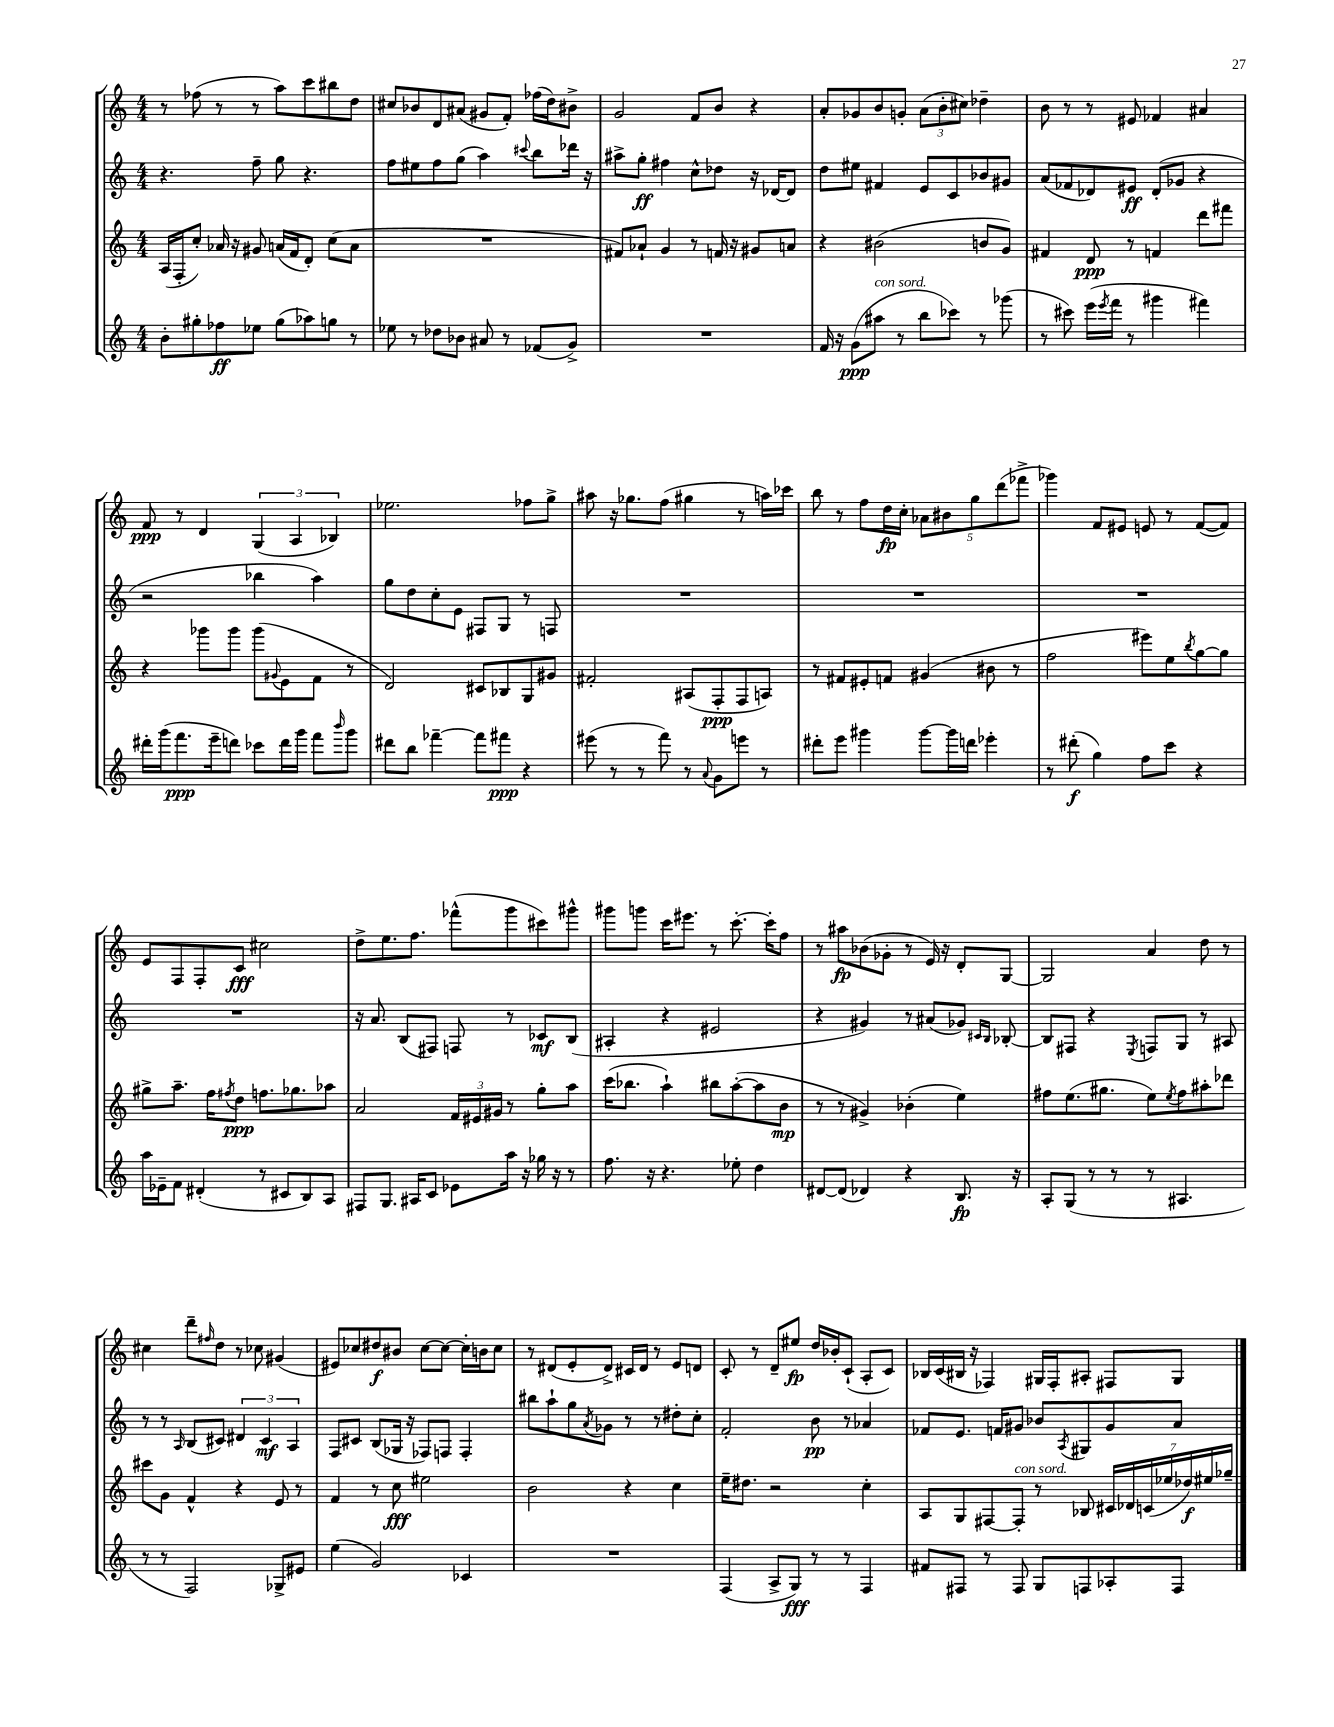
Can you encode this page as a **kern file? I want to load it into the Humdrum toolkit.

**kern	**kern	**kern	**kern
*staff4	*staff3	*staff2	*staff1
*clefG2	*clefG2	*clefG2	*clefG2
*k[]	*k[]	*k[]	*k[]
*M4/4	*M4/4	*M4/4	*M4/4
8b'	(16A	4.r	8r
.	16F'	.	.
8gg#'	8cc')	.	(8ff-
8ff-	16a-	.	8r
.	16r	.	.
8ee-	8g#	8ff~	8r
(8gg#	(16a	8gg	8aa)
.	16f	.	.
8aa-)	8d')	4.r	8ccc
8gg	(8cc	.	8bb#
8r	8a	.	8dd
=	=	=	=
8ee-	1r	8ff	8cc#
8r	.	8ee#	8b-
8dd-	.	8ff	8d
8b-	.	(8gg	(8a#
8a#	.	4aa)	8g#
8r	.	.	8f')
.	.	8qqccc#	.
(8f-	.	8bb	(16ff-
.	.	.	16dd)
8g^)	.	16ddd-	8b#^
.	.	16r	.
=	=	=	=
1r	8f#)	8aa#^	2g
.	8a-`	8gg'	.
.	4g	4ff#	.
.	8r	8cc^^	8f
.	16f	8dd-	8b
.	16r	.	.
.	8g#	16r	4r
.	.	[16d-	.
.	8a	8d-]	.
=	=	=	=
16f	4r	8dd	8a'
16r	.	.	.
(8g	.	8ee#	8g-
8aa#	(2b#	4f#	8b
8r	.	.	8g'
8bb	.	8e	(12a
.	.	.	12b'
8ccc-)	.	8c	.
.	.	.	12cc#)
8r	8b	8b-	4dd-~
(8ggg-	8g)	8g#	.
=	=	=	=
8r	4f#	(8a	8b
8ccc#)	.	8f-	8r
(16eee	8d	8d-)	8r
8qeee	.	.	.
16fff	.	.	.
8r	8r	8e#	8e#
4ggg#	4f	(8d-'	4f-
.	.	8g-	.
4fff#)	8ddd	4r	4a#
.	8fff#	.	.
=	=	=	=
16ddd#'	4r	2r	8f
(16ggg	.	.	.
8.fff	.	.	8r
.	8ggg-	.	4d
16eee~	.	.	.
8ddd)	8ggg-	.	.
8ccc-	(8ggg-	4bb-	(6G
.	8qqg#	.	.
16ddd	8e	.	.
.	.	.	6A
16ggg	.	.	.
8fff	8f	4aa)	.
.	.	.	6B-)
16qqbbb	.	.	.
8ggg	8r	.	.
=	=	=	=
8ddd#	2d)	8gg	2.ee-
8bb	.	8dd	.
[4fff-~	.	8cc'	.
.	.	8e	.
8fff-]	8c#	8F#	.
8fff#	8B-	8G	.
4r	8G	8r	8ff-
.	8g#	8F	8gg^
=	=	=	=
(8eee#	2f#'	1r	8aa#
8r	.	.	16r
.	.	.	8.gg-
8r	.	.	.
8fff)	.	.	(8ff
8r	(8A#	.	4gg#
8qqa	.	.	.
8g	8F'	.	.
8eee	8F	.	8r
8r	8A)	.	16aa)
.	.	.	16ccc-
=	=	=	=
8ddd#'	8r	1r	8bb
8eee	8f#	.	8r
4ggg#	8e#'	.	8ff
.	8f	.	16dd
.	.	.	16cc'
[8ggg#	(4g#	.	10a-
.	.	.	10b#
16ggg#]	.	.	.
16ddd	.	.	.
.	.	.	10gg
4eee-'	8b#	.	.
.	.	.	(10ddd
.	8r	.	.
.	.	.	10fff-^
=	=	=	=
8r	2ff	1r	4ggg-)
(8ddd#'	.	.	.
4gg)	.	.	8f
.	.	.	8e#
8ff	8eee#)	.	8e
8ccc	8ee	.	8r
.	8qbb	.	.
4r	[8gg	.	([8f
.	8gg]	.	8f])
=	=	=	=
16aa	8gg#^	1r	8e
16e-~	.	.	.
8f	8.aa~	.	8F
(4d#'	.	.	8F'
.	16ff	.	.
.	8qff#	.	.
.	8dd	.	8c
8r	8.ff	.	2cc#
8c#	.	.	.
.	8.gg-	.	.
8B)	.	.	.
8A	8aa-	.	.
=	=	=	=
8F#	2a	16r	8dd^
.	.	8.a	.
8.G	.	.	8.ee
.	.	(8B	.
16A#	.	.	8.ff
8c	.	8F#)	.
8e-	24f	8F	(8fff-^^
.	24e#	.	.
.	24g#	.	.
16aa	8r	8r	8ggg
16r	.	.	.
16gg-	8gg'	8c-	8ccc#)
16r	.	.	.
8r	8aa	(8B	8ggg#^^
=	=	=	=
8.ff	(16ccc	4A#'	8ggg#
.	8.bb-	.	.
.	.	.	8ggg
16r	.	.	.
4.r	4aa`)	4r	16ccc
.	.	.	8.eee#
.	8bb#	2e#	8r
8ee-'	([8aa'	.	[8.ccc'
4dd	8aa]	.	.
.	.	.	16ccc']
.	8b	.	8ff
=	=	=	=
[8d#	8r	4r	8r
(8d#]	8r	.	8aa#
4d-)	4g#^)	4g#)	(8b-
.	.	.	8g-'
4r	(4b-'	8r	8r
.	.	(8a#	16e)
.	.	.	16r
8.B	4ee)	8g-)	8d'
.	.	16qqc#	.
.	.	16qqB	.
.	.	[8B-'	[8G
16r	.	.	.
=	=	=	=
8A'	8ff#	8B-]	2G]
(8G	(8.ee	8F#	.
8r	.	4r	.
.	8.gg#	.	.
8r	.	.	.
.	.	8qE	.
8r	8ee)	8F	4a
.	8qee	.	.
4.A#	8ff#	8G	.
.	8aa#'	8r	8dd
.	8ddd-	8A#	8r
=	=	=	=
8r	8ccc#	8r	4cc#
8r	8g	8r	.
.	.	16qqA	.
2F)	4f^^	(8B	8ddd~
.	.	.	16qqff#
.	.	8c#)	8dd
.	4r	6d#	8r
.	.	.	8cc-
.	.	6c#	.
8G-^	8e	.	(4g#
.	.	6A	.
8e#	8r	.	.
=	=	=	=
(4ee	4f	8F	8e#)
.	.	8c#	8cc-
2g)	8r	(8B	8dd#
.	8cc	16G-	8b#
.	.	16r	.
.	2ee#	8F-)	[8cc-
.	.	8F	8cc-_
4c-	.	4F'	16cc-']
.	.	.	16b
.	.	.	8cc-
=	=	=	=
1r	2b	8bb#	8r
.	.	8aa`	(8d#
.	.	8gg	8e'
.	.	8qa	.
.	.	8g-	8d#^)
.	4r	8r	16c#
.	.	.	16d#
.	.	8r	8r
.	4cc	8dd#'	8e
.	.	8cc'	8d
=	=	=	=
(4F	16ee~	2f'	8c'
.	8.dd#	.	.
.	.	.	8r
8A^	2r	.	8d~
8G)	.	.	8ee#
8r	.	8b	16dd
.	.	.	16b-'
8r	.	8r	(8c`
4F	4cc'	4a-	8A'
.	.	.	8c)
=	=	=	=
8f#	8A	8f-	16B-
.	.	.	(16c
8F#	8G	8.e	16B#
.	.	.	16r
8r	[8F#	.	4F-)
.	.	16f	.
8F#	8F#']	8g#	.
8G	8r	8b-	16G#
.	.	.	16F-'
.	.	8qA	.
8F	8B-	8G#	8A#'
8A-'	28c#	8g#	8F#
.	28d-	.	.
.	(28c	.	.
.	28ee-	.	.
8F	.	8a	8G#
.	28dd-)	.	.
.	28ee#	.	.
.	28gg-~	.	.
==	==	==	==
*-	*-	*-	*-
